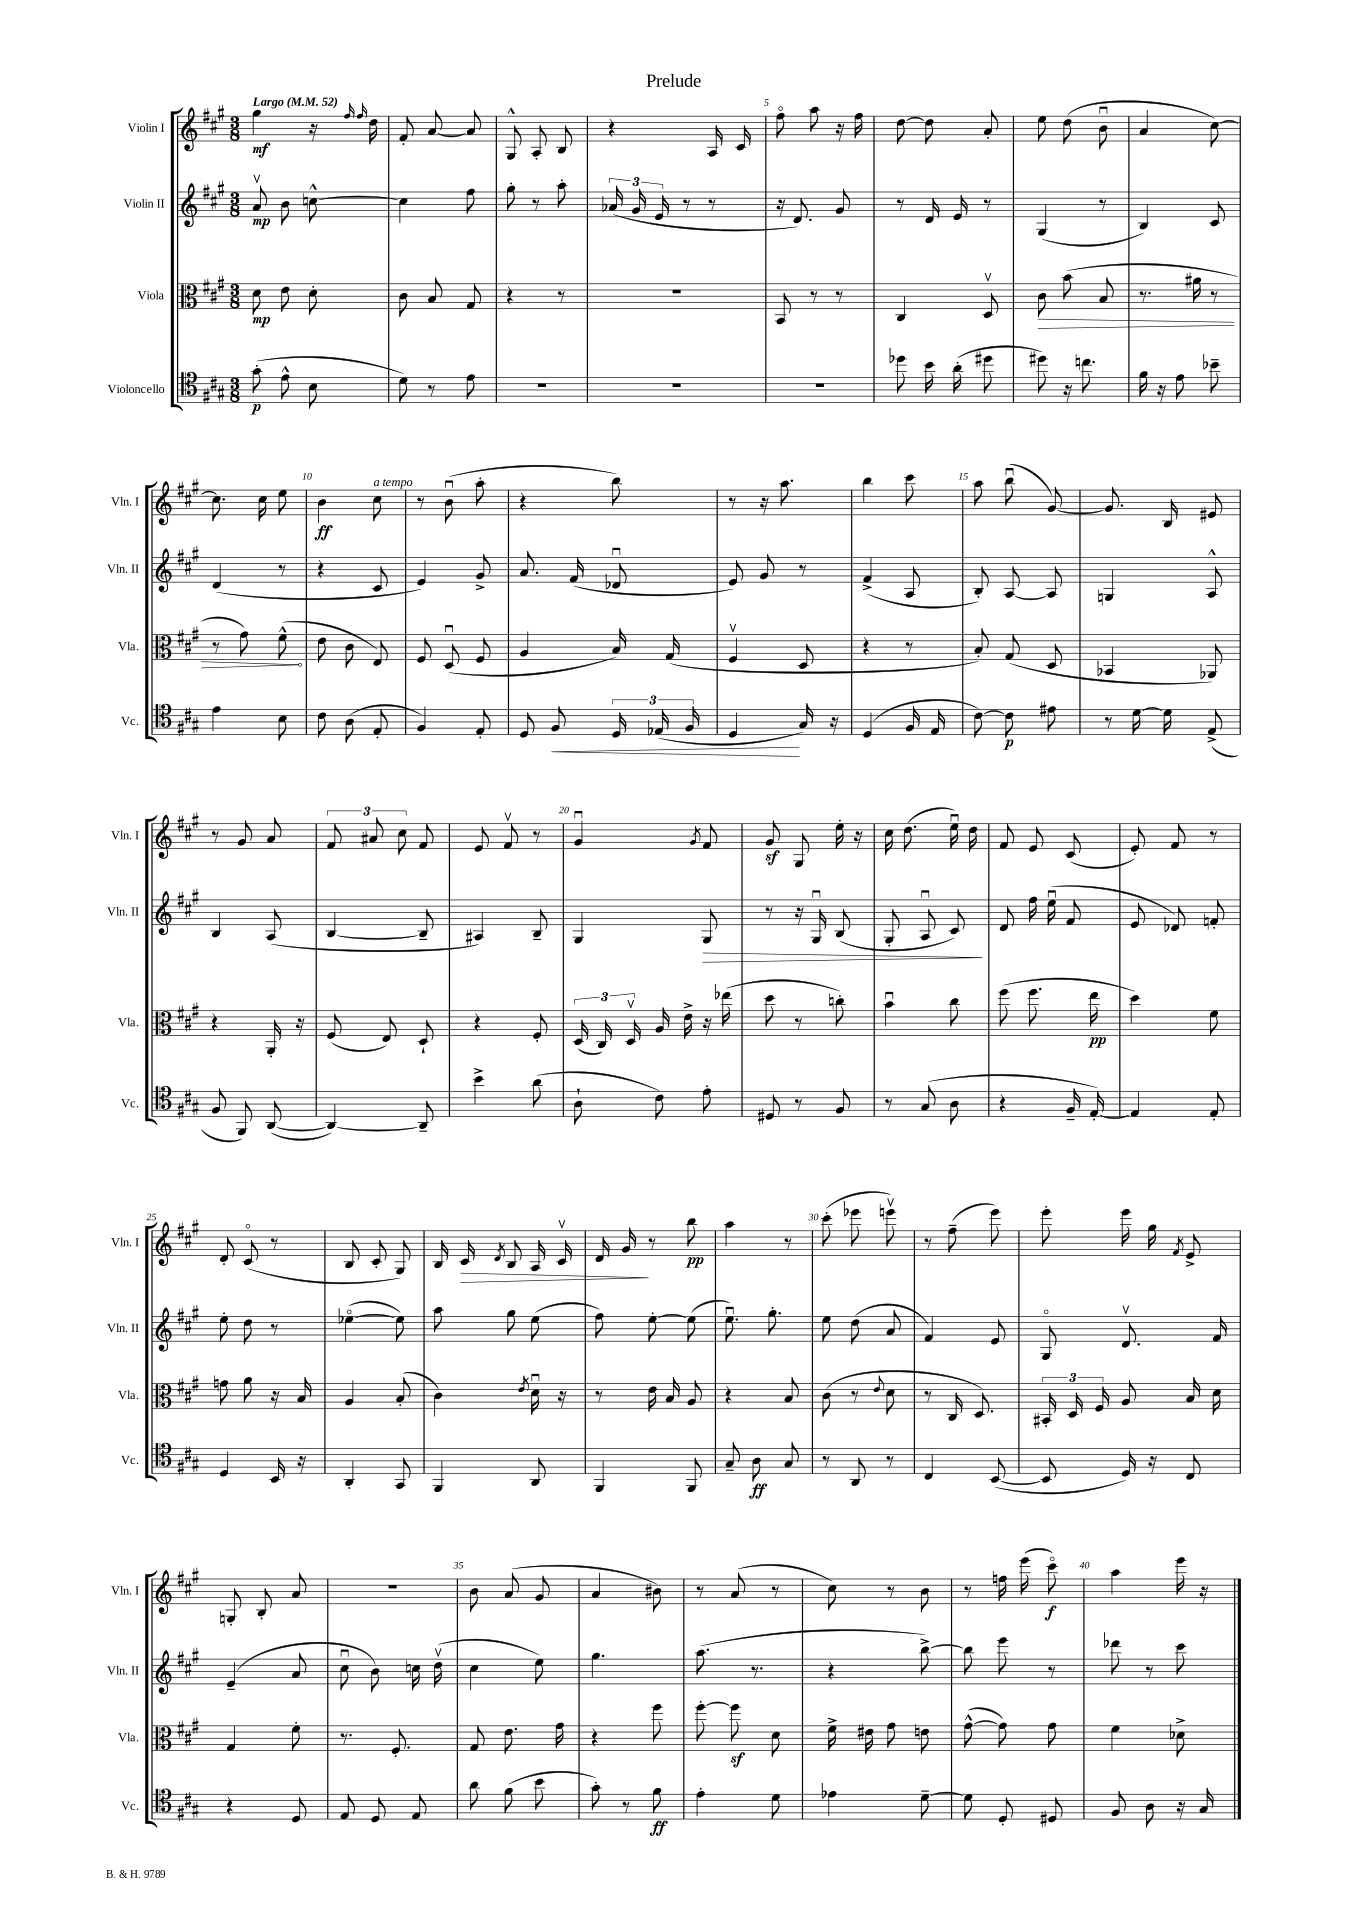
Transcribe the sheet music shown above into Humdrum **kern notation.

**kern	**kern	**kern	**kern
*staff4	*staff3	*staff2	*staff1
*clefC4	*clefC3	*clefG2	*clefG2
*k[f#c#g#]	*k[f#c#g#]	*k[f#c#g#]	*k[f#c#g#]
*M3/8	*M3/8	*M3/8	*M3/8
*MM52	*MM52	*MM52	*MM52
(8g#'	8d	8av	4gg#
8e^^	8e	8b	.
8B	8d'	[8cc^^	16r
.	.	.	16qqff#
.	.	.	16qqff#
.	.	.	16dd
=	=	=	=
8d)	8c#	4cc]	8f#'
8r	8B	.	[8a
8e	8G#	8ff#	8a]
=	=	=	=
4.r	4r	8gg#'	8G#^^
.	.	8r	8A'
.	8r	8aa'	8B
=	=	=	=
4.r	4.r	(24a-	4r
.	.	24g#	.
.	.	24e	.
.	.	8r	.
.	.	8r	16A
.	.	.	16c#
=	=	=	=
4.r	8BB	16r	8ff#o
.	.	8.d)	.
.	8r	.	8aa
.	8r	8g#	16r
.	.	.	16ff#
=	=	=	=
8dd-	4C#	8r	[8dd
16b	.	16d	8dd]
(16a'	.	16e	.
8dd#	8Dv	8r	8a'
=	=	=	=
8dd#)	8c#	(4G#	8ee
16r	(8b	.	(8dd
8.cc	.	.	.
.	8B	8r	8bu
=	=	=	=
16f#	8.r	4B)	4a
16r	.	.	.
8e	.	.	.
.	16a#	.	.
8b-~	8r	8c#	[8cc#)
=	=	=	=
4e	8r	(4d	8.cc#]
.	8g#)	.	.
.	.	.	16cc#
8B	(8f#^^	8r	8ee
=	=	=	=
8c#	8e	4r	4b
(8A	8c#	.	.
8E'	8E)	8c#	8cc#
=	=	=	=
4F#)	8F#	4e)	8r
.	(8Du	.	(8bu
8E'	8F#	8g#^	8aa'
=	=	=	=
8D	4A	8.a	4r
8F#	.	.	.
.	.	(16f#	.
24D	16B)	8d-u	8bb)
(24E-	.	.	.
.	(16G#	.	.
24F#	.	.	.
=	=	=	=
4D	4F#v	8e)	8r
.	.	8g#	16r
.	.	.	8.aa
16G#)	8D	8r	.
16r	.	.	.
=	=	=	=
(4D	4r	(4f#^	4bb
16F#	8r	8A	8ccc#
16E	.	.	.
=	=	=	=
[8c#)	8B')	8B')	8aa
8c#]	(8G#	[8A	(8bbu
8e#	8D	8A]	[8g#)
=	=	=	=
8r	4BB-	4G	8.g#]
[16d	.	.	.
16d]	.	.	16B
(8E^	8AA-)	8A^^	8e#
=	=	=	=
8F#	4r	4B	8r
8FF#)	.	.	8g#
([8AA	16AA'	(8A	8a
.	16r	.	.
=	=	=	=
4AA_)	(8F#	[4B	12f#
.	.	.	12a#
.	8E)	.	.
.	.	.	12cc#
8AA~]	8D`	8B~]	8f#
=	=	=	=
4b^	4r	4A#)	8e
.	.	.	8f#v
(8a	8F#'	8B~	8r
=	=	=	=
8A`	(24D	4G#	4g#u
.	24C#)	.	.
.	24Dv	.	.
8c#)	16A	.	.
.	16e^	.	.
.	.	.	8qg#
8e'	16r	8G#	8f#
.	(16ee-	.	.
=	=	=	=
8D#	8dd	8r	8g#
8r	8r	16r	8G#
.	.	16G#u	.
8F#	8cc')	(8B	16ee'
.	.	.	16r
=	=	=	=
8r	4bu	8G#'	16cc#
.	.	.	(8.dd
(8G#	.	8Au	.
8A	8cc#	8c#)	16eeu)
.	.	.	16dd
=	=	=	=
4r	(8ff#	8d	8f#
.	8.ff#	16ff#	8e
.	.	(16eeu	.
16F#~	.	8f#	(8c#
[16E')	16ee	.	.
=	=	=	=
4E]	4dd)	8e	8e')
.	.	8d-)	8f#
8E'	8f#	8f'	8r
=	=	=	=
4D	8g	8ee'	8d'
.	8a	8dd	(8c#o
16BB	16r	8r	8r
16r	16B	.	.
=	=	=	=
4AA'	4A	([4ee-o	8B
.	.	.	8c#'
8GG#	(8B'	8ee-])	8G#)
=	=	=	=
4FF#	4c#)	8aa	16B
.	.	.	16c#
.	.	.	8qd
.	.	8gg#	8B
.	8qe	.	.
8AA	16du	(8ee	16A
.	16r	.	16c#v
=	=	=	=
4FF#	8r	8ff#)	16d
.	.	.	16g#
.	16e	[8ee'	8r
.	16B	.	.
8FF#	8A	(8ee]	8bb
=	=	=	=
8G#~	4r	8.eeu)	4aa
8A	.	.	.
.	.	8.gg#'	.
8G#	8B	.	8r
=	=	=	=
8r	(8c#	8ee	(8ccc#'
8AA	8r	(8dd	8eee-
.	8qqe	.	.
8r	8d	8a	8eeev)
=	=	=	=
4C#	8r	4f#)	8r
.	16C#	.	(8ff#~
.	8.D)	.	.
([8BB	.	8e	8eee)
=	=	=	=
8BB]	24BB#'	8G#o	8eee'
.	24D	.	.
.	24F#	.	.
16D)	8A	8.dv	16eee
16r	.	.	16gg#
.	.	.	8qf#
8C#	16B	.	8e^
.	16d	16f#	.
=	=	=	=
4r	4G#	(4e~	8G'
.	.	.	8B'
8D	8f#'	8a	8a
=	=	=	=
8E	8.r	8cc#u	4.r
8D	.	8b)	.
.	8.F#'	.	.
8E	.	16cc	.
.	.	(16ddv	.
=	=	=	=
8a	8G#	4cc#	8b
(8f#	8.e	.	(8a
8b	.	8ee)	8g#
.	16g#	.	.
=	=	=	=
8g#')	4r	4.gg#	4a
8r	.	.	.
8f#	8ff#	.	8b#)
=	=	=	=
4e'	[8ff#'	(8.aa	8r
.	8ff#]	.	(8a
.	.	8.r	.
8d	8d	.	8r
=	=	=	=
4e-	16f#^	4r	8cc#)
.	16e#	.	.
.	8g#	.	8r
[8d~	8e	[8bb^)	8b
=	=	=	=
8d]	([8g#^^	8bb]	8r
8D'	8g#])	8eee	16ff
.	.	.	(16eee
8D#	8g#	8r	8ccc#o)
=	=	=	=
8F#	4f#	8ddd-	4aa
8A	.	8r	.
16r	8d-^	8ccc#	16eee
16G#	.	.	16r
==	==	==	==
*-	*-	*-	*-
